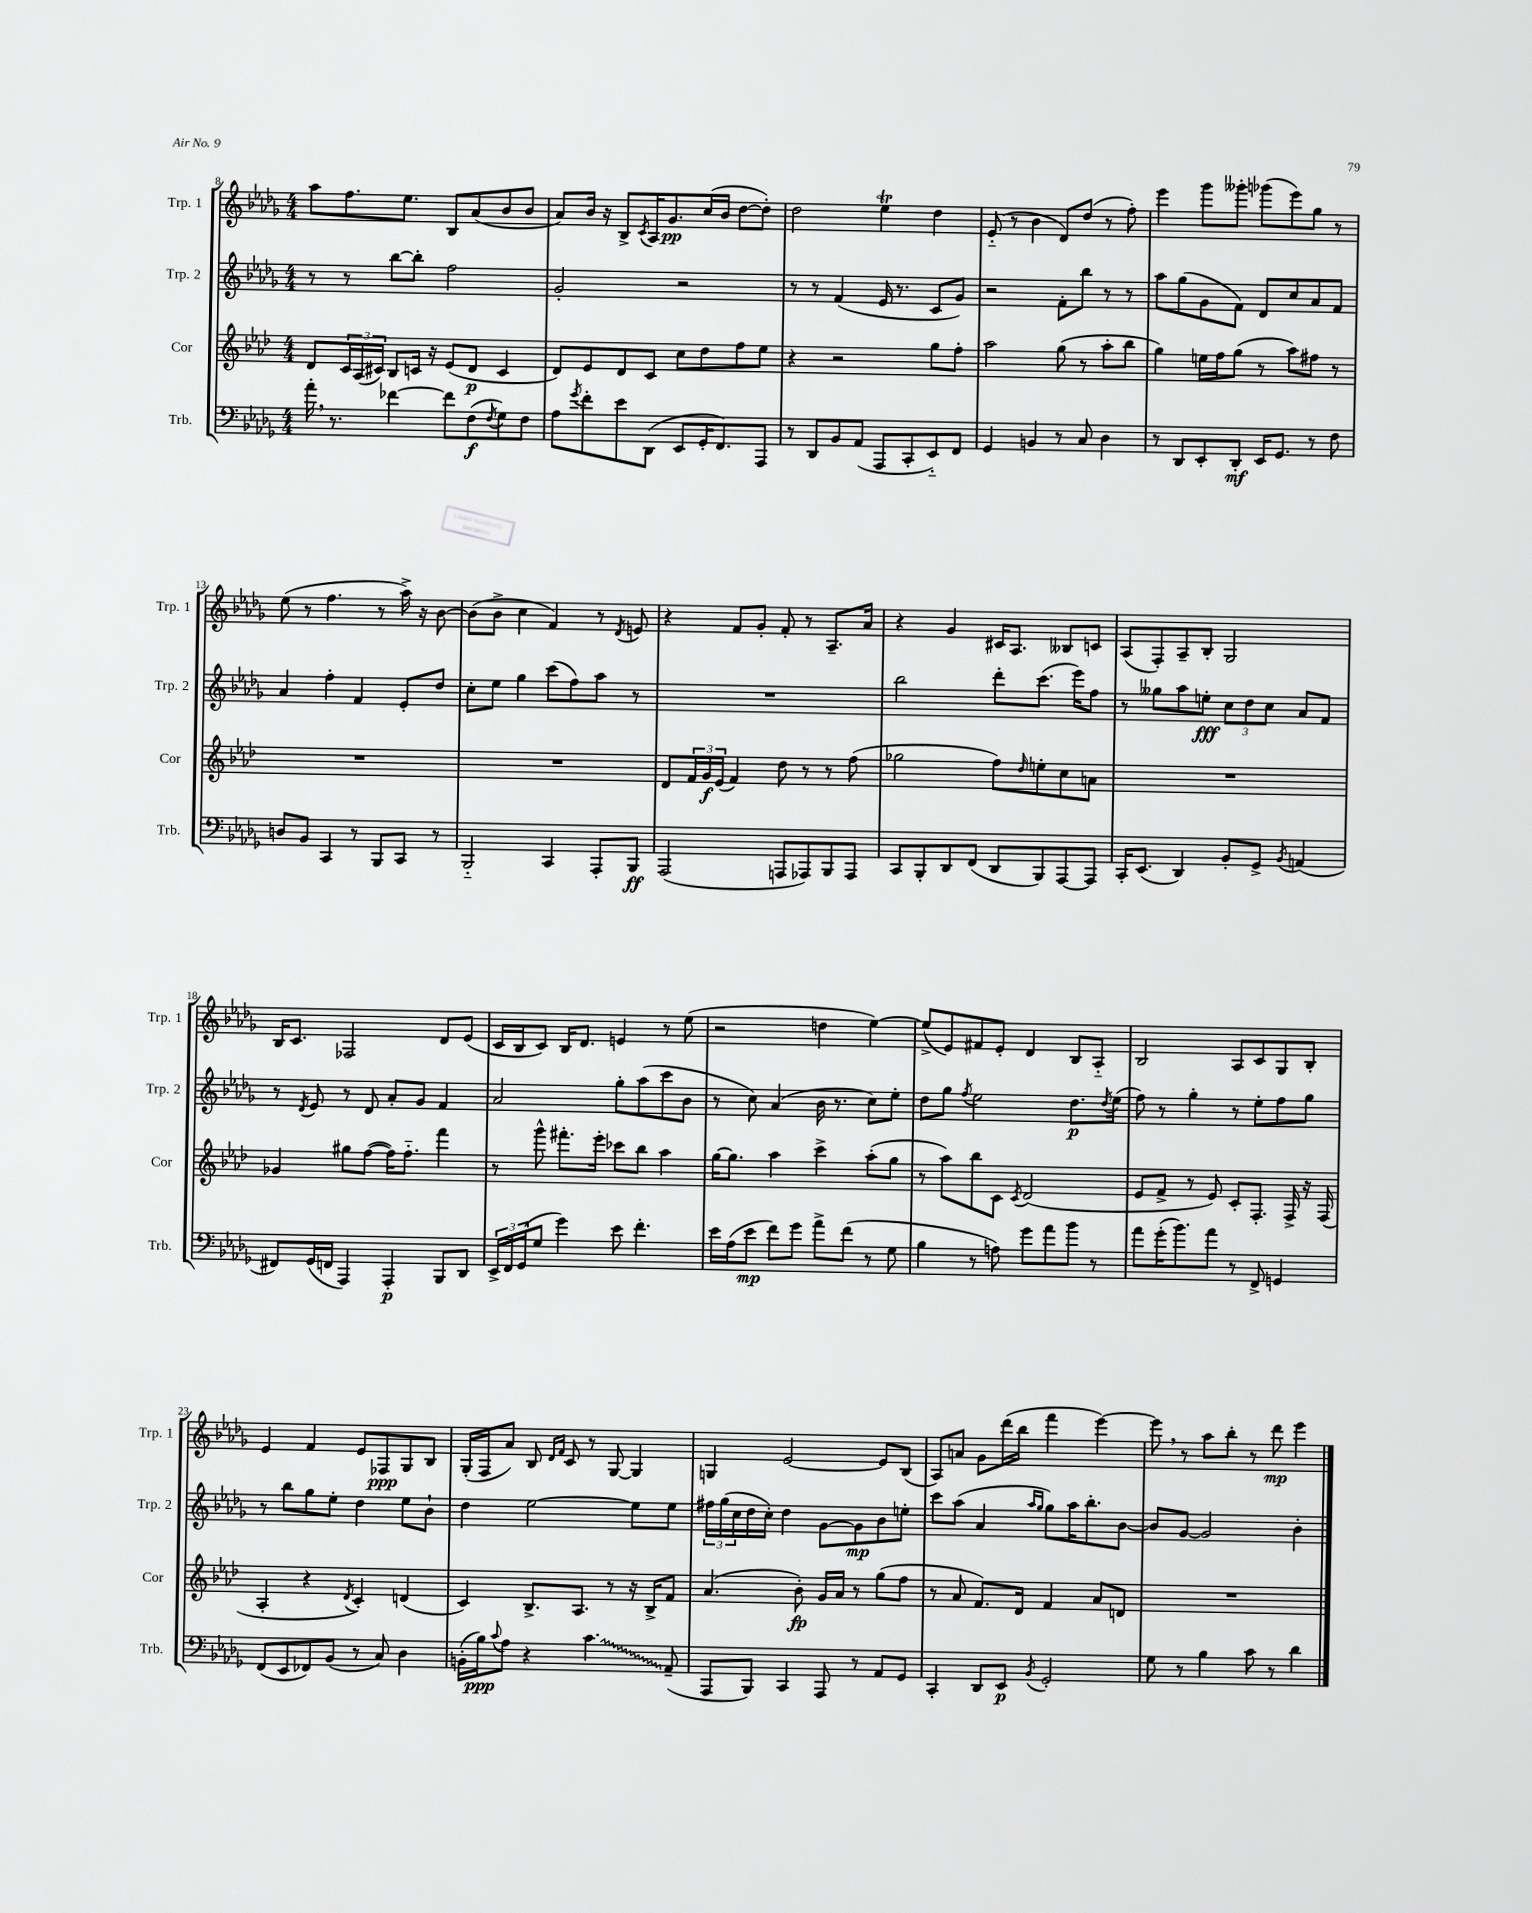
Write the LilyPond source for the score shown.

<<
\new StaffGroup <<
\new Staff = "s0" \with { instrumentName = "Trp. 1" shortInstrumentName = "Trp. 1" } {
    \clef treble \key des \major \numericTimeSignature \time 4/4
    aes''8 f''8. ees''8. bes8 aes'8( bes'8 bes'8 |
    aes'8) bes'16 r16 bes8-> \acciaccatura { c'8 } aes16 ges'8.\pp c''16( bes'16 des''8~ des''8-.) |
    des''2 ees''4\trill des''4 |
    ees'8-_( r8 bes'4 des'8) des''8( r8 f''8-.) |
    ees'''4 ges'''8 geses'''8-. ges'''8( ees'''8) ges''8 r8 |
    ees''8( r8 f''4. r8 aes''16->) r16 bes'8~ |
    bes'8( bes'8-> c''4 f'4) r8 \acciaccatura { des'8 } e'8 |
    r4 f'8 ges'8-. f'8-. r8 aes8.-- aes'16 |
    r4 ges'4 cis'16 aes8. beses8 c'8 |
    aes8( f8-.) aes8-- bes8-. ges2 |
    bes16 c'8. fes2 des'8 ees'8( |
    c'16 bes16 c'8) bes16 des'8. e'4 r8 ees''8( |
    r2 d''4 ees''4~) |
    ees''8->( ees'8) fis'8 ees'8-. des'4 bes8 aes8-_ |
    bes2 aes8 c'8 ges8 bes8-. |
    ees'4 f'4 ees'8 fes8\ppp ges8 bes8 |
    ges16-.( f16 aes'8) bes8 \grace { des'16 f'16 } c'8 r8 ges8~ ges4 |
    g4 ees'2~ ees'8 bes8( |
    aes8) a'8 ges'8 des'''16( bes''16 f'''4 ees'''4~) |
    ees'''8 \breathe r8 aes''8 bes''8-. r8 des'''8\mp ees'''4 \bar "|." |
}
\new Staff = "s1" \with { instrumentName = "Trp. 2" shortInstrumentName = "Trp. 2" } {
    \clef treble \key des \major \numericTimeSignature \time 4/4
    r8 r8 bes''8~ bes''8-. f''2 |
    ges'2-. r2 |
    r8 r8 f'4( ees'16 r8. c'8 ges'8) |
    r2 f'8-. bes''8 r8 r8 |
    aes''8 ges''8( ges'8 f'8) des'8 c''8 aes'8 f'8 |
    aes'4 f''4-. f'4 ees'8-. des''8 |
    c''8-. ees''8 ges''4 c'''8( f''8) aes''8 r8 |
    R1 |
    bes''2 des'''8-. c'''8.( ees'''16) f''8 |
    r8 geses''8 aes''8 e''8-.\fff \tuplet 3/2 { c''8 des''8 c''8 } aes'8 f'8 |
    r8 \acciaccatura { des'8 } ees'8 r8 des'8 aes'8-. ges'8 f'4 |
    aes'2 ges''8-. aes''8( c'''8 bes'8 |
    r8 c''8) aes'4( bes'16 r8. c''8) ees''8-. |
    des''8 ges''8 \acciaccatura { f''8 } ees''2 des''8.\p \acciaccatura { des''8 } ees''16( |
    f''8) r8 ges''4-. r8 ees''8-. f''8 ges''8 |
    r8 bes''8 ges''8 ees''8-. des''4 ees''8 bes'8-! |
    des''4 ees''2~ ees''8 ees''8 |
    \tuplet 3/2 { fis''16 ges''16( c''16 } des''16 c''16-.) des''4 ges'8~ ges'8\mp bes'8 e''8-. |
    c'''8 aes''8( aes'4 \grace { aes''16 ges''16 } ges''8) aes''16 bes''8.-. bes'8~ |
    bes'8 ges'8~ ges'2 bes'4-. \bar "|." |
}
\new Staff = "s2" \with { instrumentName = "Cor" shortInstrumentName = "Cor" } {
    \clef treble \key aes \major \numericTimeSignature \time 4/4
    des'8 \tuplet 3/2 { c'16 aes16( cis'16) } bes8 c'16 r16 ees'8( des'8\p c'4 |
    des'8) ees'8 des'8 c'8 c''8 des''8 f''8 ees''8 |
    r4 r2 g''8 f''8-. |
    aes''2 g''8( r8 aes''8-. bes''8 |
    g''4) e''16 f''16 g''8( r8 aes''8) fis''8 r8 |
    R1 |
    R1 |
    des'8 \tuplet 3/2 { f'16 g'16\f ees'16( } f'4) des''8 r8 r8 f''8( |
    ges''2 f''8) \grace { des''16 } e''8-. c''8 a'8 |
    R1 |
    ges'4 gis''8 f''8~( f''16) f''8.-_ f'''4 |
    r8 g'''8-^ fis'''8.-. ees'''16-. ces'''8 bes''8 aes''4 |
    g''16~ g''8. aes''4 c'''4-> aes''8-.( g''8 |
    r8 aes''8) bes''8 c'8 \acciaccatura { c'8 } des'2( |
    ees'8 f'8-> r8 ees'8) c'8-. f8.-. f16-> r16 f16( |
    aes4-. r4 \acciaccatura { des'8 } c'4-.) d'4( |
    c'4) bes8.-> aes8. r8 r16 bes16-> f'8 |
    aes'4.( bes'8-.\fp) g'16 aes'16 r8 g''8( f''8 |
    r8 aes'8 f'8.) des'16 f'4 aes'8 d'8 |
    R1 \bar "|." |
}
\new Staff = "s3" \with { instrumentName = "Trb." shortInstrumentName = "Trb." } {
    \clef bass \key des \major \numericTimeSignature \time 4/4
    aes'16-. \breathe r8. fes'4~ fes'8 f8\f( \acciaccatura { f8 } ges8) f8 |
    aes8 \acciaccatura { ges'8 } f'8-. ees'8 des,8( ees,8 ges,16-. f,8.) aes,,8 |
    r8 des,8 bes,8 aes,8( aes,,8 c,8-. ees,8-_) f,8 |
    ges,4 b,4 r8 c8 des4 |
    r8 des,8 ees,8-. des,8-.\mf ees,16 ges,8. r8 f8 |
    d8 bes,8 c,4 r8 bes,,8 c,8 r8 |
    bes,,2-_ c,4 aes,,8-. bes,,8\ff |
    aes,,2( a,,8 aes,,8) bes,,8 aes,,8 |
    c,8 bes,,8-. des,8 f,8( des,8 bes,,8) aes,,8~ aes,,8 |
    c,16-. ees,8.( des,4) bes,8-. ges,8-> \acciaccatura { bes,8 } a,4( |
    fis,8) ges,16( f,16 aes,,4) aes,,4-.\p bes,,8 des,8 |
    \tuplet 3/2 { ees,16-> f,16 ges,16( } ges8 ges'4) ees'8 f'4.-. |
    ees'16 aes16( ees'8\mp f'8) ges'8 aes'8-> f'8( r8 ges8 |
    bes4 r8 a8) ges'8 aes'8 bes'8 r8 |
    aes'8 ges'16-.( bes'8.) aes'8 r8 f,8-> g,4 |
    f,8( ees,8 fes,8) bes,8( r8 c8) des4 |
    b,16-.( bes16\ppp) \appoggiatura { c'8 } aes8 r4 \once \override Glissando.style = #'zigzag c'4.\glissando aes,8--( |
    aes,,8 bes,,8) c,4 aes,,8 r8 aes,8 ges,8 |
    c,4-. des,8 ees,8\p \acciaccatura { bes,8 } ges,2-. |
    ges8 r8 bes4 c'8 r8 des'4 \bar "|." |
}
>>
>>
\layout { \context { \Score currentBarNumber = #8 } }
